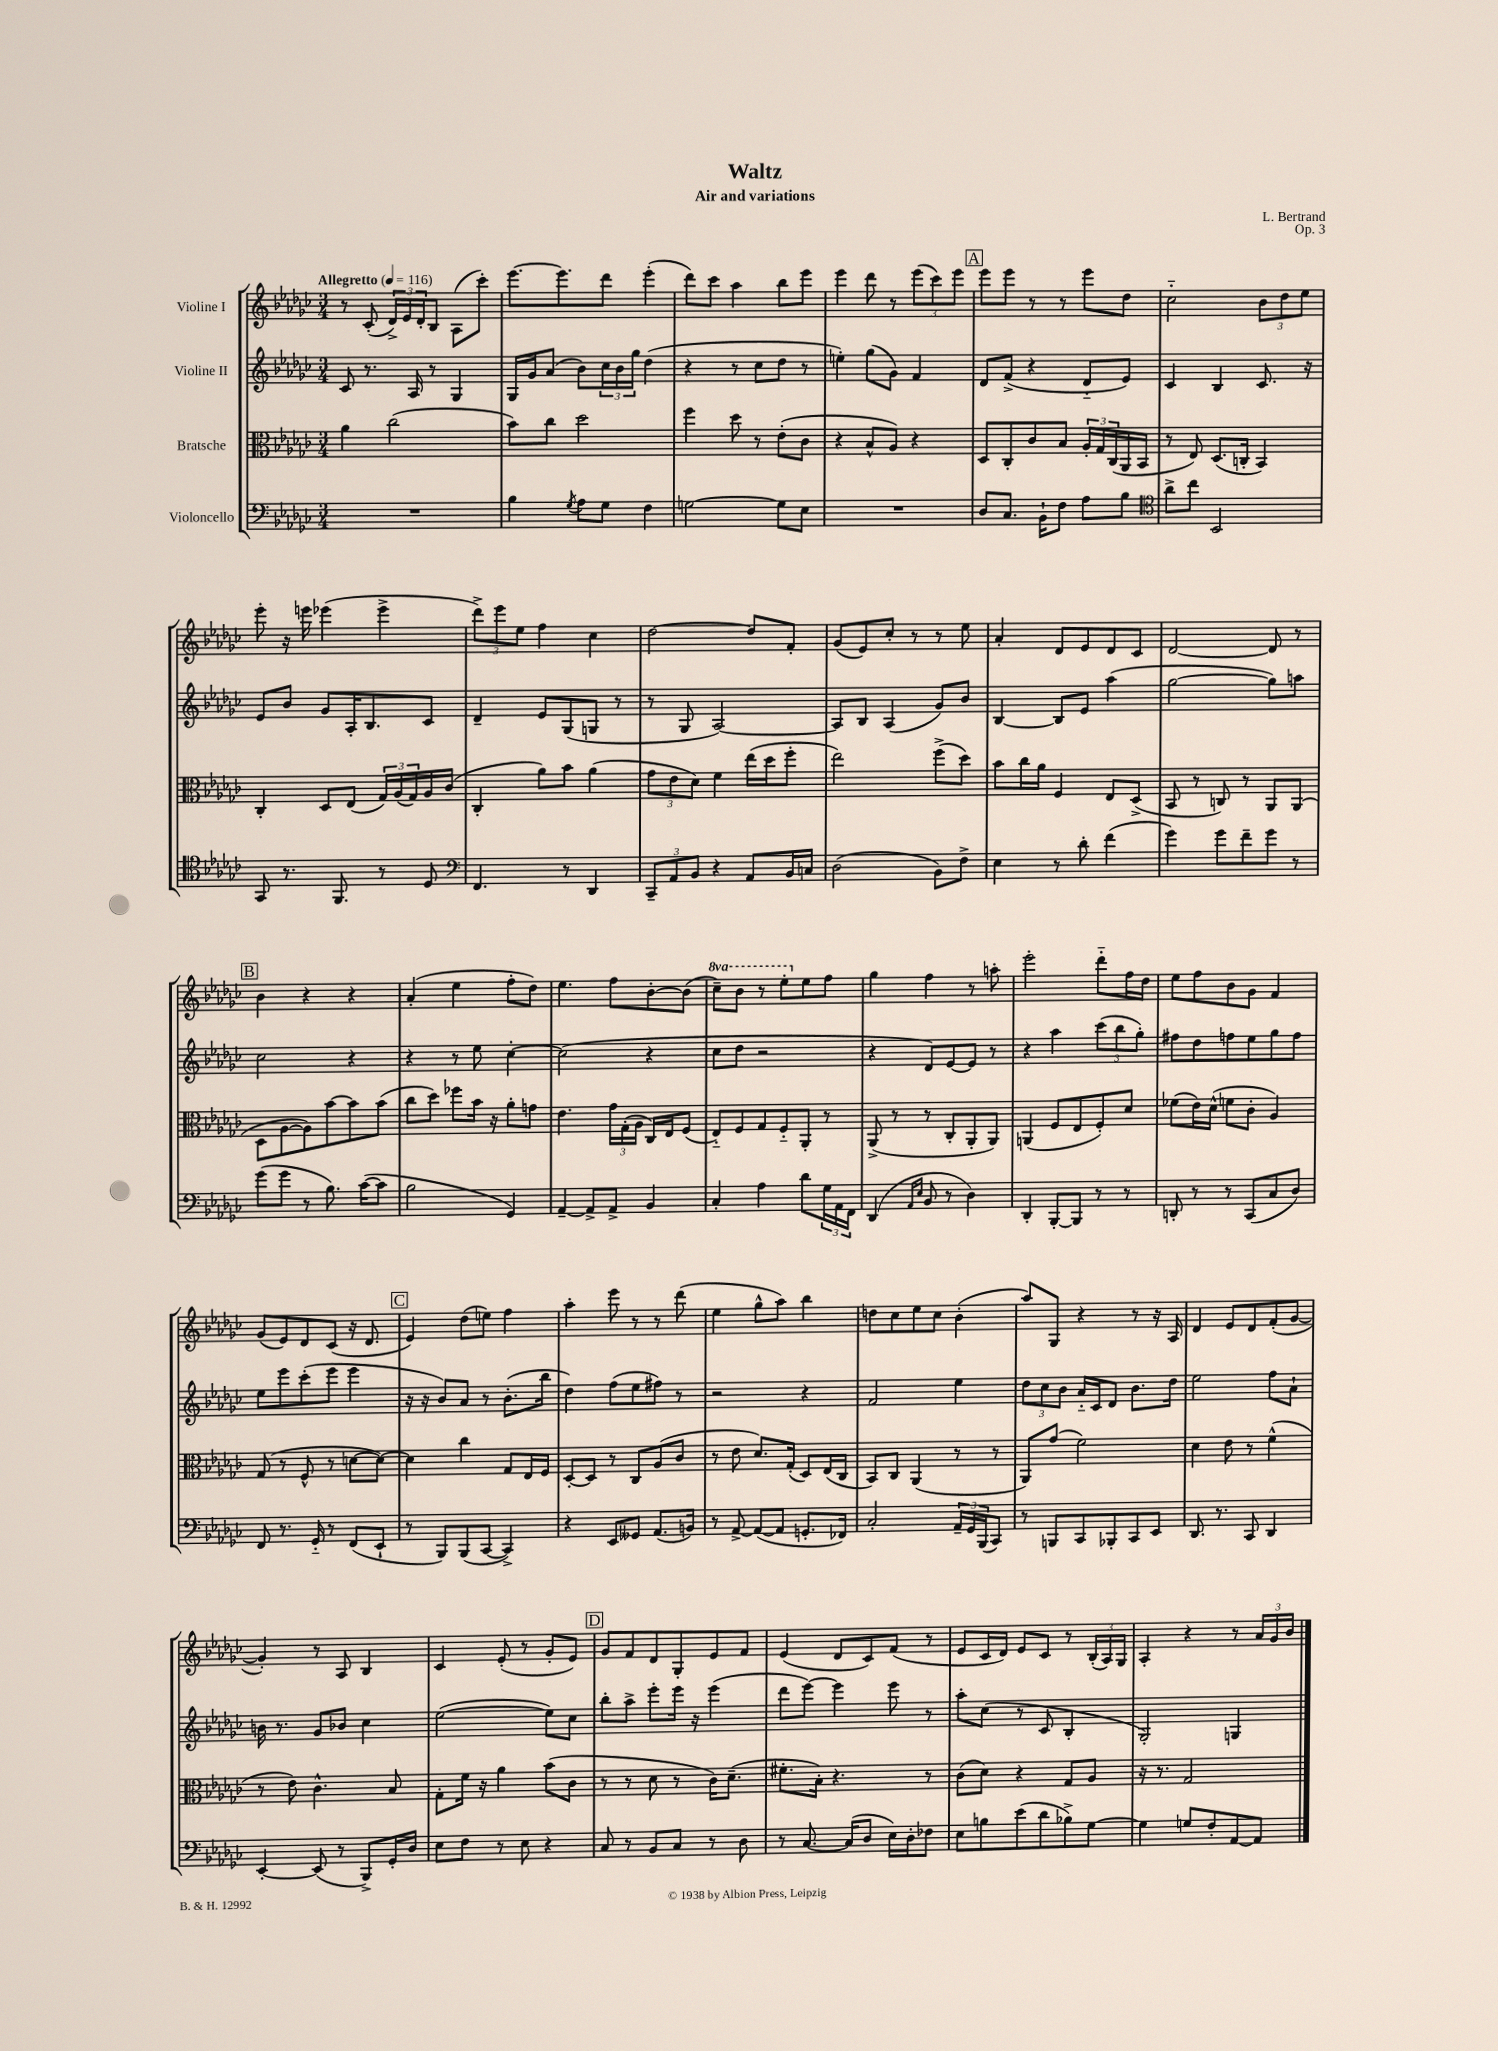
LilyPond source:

\header { title = "Waltz" composer = "L. Bertrand" subtitle = "Air and variations" opus = "Op. 3" }
<<
\new StaffGroup <<
\new Staff = "s0" \with { instrumentName = "Violine I" } {
    \clef treble \key ges \major \numericTimeSignature \time 3/4 \set Staff.ottavationMarkups = #ottavation-simple-ordinals \tempo "Allegretto" 4 = 116
    r8 ces'8-.( \tuplet 3/2 { des'16->) ees'16 des'16-. } bes8 aes8( ces'''8-.) |
    ees'''8.~ ees'''8. des'''8 ees'''4-.( |
    des'''8) ces'''8 aes''4 bes''8 ees'''8 |
    ees'''4 des'''8 r8 \tuplet 3/2 { ees'''8( ces'''8) ees'''8 } |
    \mark \markup { \box "A" } ees'''8 ees'''8 r8 r8 ees'''8 des''8 |
    ces''2-_ \tuplet 3/2 { bes'8 des''8 ees''8 } |
    ees'''8-. r16 e'''16 ees'''4( ees'''4-> |
    \tuplet 3/2 { des'''8->) ees'''8 ees''8 } f''4 ces''4 |
    des''2~ des''8 f'8-. |
    ges'8( ees'8) ces''8-. r8 r8 ees''8 |
    aes'4-. des'8 ees'8 des'8 ces'8 |
    des'2~ des'8 r8 |
    \mark \markup { \box "B" } bes'4 r4 r4 |
    aes'4-.( ees''4 f''8-. des''8) |
    ees''4. f''8 bes'8~-. bes'8( |
    \ottava #1 ces'''8--) bes''8 r8 ees'''8-. \ottava #0 ees''8 f''8 |
    ges''4 f''4 r8 a''8-. |
    ees'''2-. des'''8-_ f''16 des''16 |
    ees''8 f''8 bes'8 ges'8 f'4 |
    ges'8( ees'8) des'8 ces'8( r16 des'8. |
    \mark \markup { \box "C" } ees'4) des''8( e''8) f''4 |
    aes''4-. ees'''8 r8 r8 des'''8( |
    ees''4 ges''8-^ aes''8) bes''4 |
    d''8 ces''8 ees''8 ces''8 bes'4-.( |
    aes''8) ges8 r4 r8 r16 aes16 |
    des'4 ees'8 des'8 f'8-.( ges'8~ |
    ges'4-.) r8 aes8 bes4 |
    ces'4 ees'8-.( r8 ges'8-. ees'8) |
    \mark \markup { \box "D" } ges'8 f'8 des'8 ges8-. ees'8 f'8 |
    ees'4( des'8 ces'8) f'8( r8 |
    ees'8 ces'16 des'16) ees'8 ces'8 r8 \tuplet 3/2 { bes16-.( aes16) ges16 } |
    aes4-. r4 r8 \tuplet 3/2 { aes'16 ges'16 bes'16 } \bar "|." |
}
\new Staff = "s1" \with { instrumentName = "Violine II" } {
    \clef treble \key ges \major \numericTimeSignature \time 3/4
    ces'8 r8. aes16 r8 ges4 |
    ges16 ges'16 aes'8( bes'8) \tuplet 3/2 { ces''16 bes'16 ges''16 } des''4( |
    r4 r8 ces''8 des''8 r8 |
    e''4-.) ges''8( ges'8) f'4 |
    \mark \markup { \box "A" } des'8 f'8->( r4 des'8-_ ees'8) |
    ces'4 bes4 ces'8. r16 |
    ees'8 bes'8 ges'8 aes16-. bes8. ces'8 |
    des'4-- ees'8 ges8( g8 r8 |
    r8 ges8 aes2~) |
    aes8 bes8 aes4( ges'8) bes'8 |
    bes4~ bes8 ees'8 aes''4( |
    ges''2~ ges''8) a''8 |
    \mark \markup { \box "B" } ces''2 r4 |
    r4 r8 ees''8 ces''4~-. |
    ces''2( r4 |
    ces''8 des''8 r2 |
    r4 des'8) ees'8~ ees'8 r8 |
    r4 aes''4 \tuplet 3/2 { ces'''8( bes''8 ges''8-.) } |
    fis''8 des''8 f''8 ees''8 ges''8 f''8 |
    ees''8 ees'''8 ces'''8-.( ees'''8 ees'''4 |
    \mark \markup { \box "C" } r16 r16 bes'8) aes'8 r8 bes'8.-.( bes''16 |
    des''4) f''8( ees''8 fis''8) r8 |
    r2 r4 |
    f'2 ees''4 |
    \tuplet 3/2 { des''8 ces''8 bes'8 } aes'16-_ ces'16 des'8 bes'8. des''16 |
    ees''2 f''8 aes'8-! |
    b'16 r8. ges'8 bes'8 ces''4 |
    ees''2~( ees''8) ces''8 |
    \mark \markup { \box "D" } bes''8-. aes''8-> ees'''8-. ees'''16 r16 ees'''4( |
    des'''8 ees'''8~) ees'''4 ees'''8 r8 |
    aes''8-. ces''8( r8 ces'8 bes4-. |
    ges2-.) g4 \bar "|." |
}
\new Staff = "s2" \with { instrumentName = "Bratsche" } {
    \clef alto \key ges \major \numericTimeSignature \time 3/4
    aes'4 ces''2( |
    bes'8) ces''8 des''2 |
    f''4 des''8 r8 ees'8-.( ces'8 |
    r4 bes8-^ aes8) r4 |
    \mark \markup { \box "A" } des8 ces8-. ces'8 bes8 \tuplet 3/2 { aes16-. ges16 ces16( } aes,16 bes,16 |
    r8 ees8) des8.( c16-. bes,4) |
    ces4-. des8 ees8( \tuplet 3/2 { ges16) aes16( ges16) } aes16 ces'16( |
    ces4-. aes'8) bes'8 aes'4( |
    \tuplet 3/2 { ges'8 ees'8 des'8) } f'4 ees''16( des''16 f''8-. |
    ees''2) f''8->( des''8) |
    bes'8 ces''16 aes'16 f4 ees8 des8->( |
    bes,8 r8 c8) r8 aes,8 aes,8( |
    \mark \markup { \box "B" } des8 aes8~ aes8) bes'8~ bes'8 bes'8( |
    ces''8 des''8) fes''8 bes'16 r16 aes'8-. g'8 |
    ees'4. \tuplet 3/2 { ges'16 ges16-.( aes16 } ces16) ees16 f8( |
    ees8-_) f8 ges8 f8-_ aes,8-. r8 |
    aes,8->( r8 r8 ces8-. aes,8-. aes,8) |
    a,4( f8 ees8 f8-.) des'8 |
    fes'8( ees'16) des'16-^( f'8 ces'8-. aes4) |
    ges8( r8 f8-^ r8 d'8~ d'8~) |
    \mark \markup { \box "C" } d'4 ces''4 ges8 ees16 f16 |
    des8~-. des8 r8 ces8 aes8( ces'8 |
    r8 ees'8 des'8.) ges16-.( des8) ees16( ces16 |
    bes,8) ces8 aes,4( r8 r8 |
    aes,8) ges'8( f'2) |
    des'4 ees'8 r8 f'4-^( |
    r8 ees'8) ces'4.-^ bes8 |
    ges8-. f'16 r16 aes'4 bes'8( ces'8 |
    \mark \markup { \box "D" } r8 r8 des'8 r8 ces'16) des'8.--( |
    fis'8.-. bes16-.) r4. r8 |
    ces'8( des'8) r4 ges8 aes8 |
    r16 r8. ges2 \bar "|." |
}
\new Staff = "s3" \with { instrumentName = "Violoncello" } {
    \clef bass \key ges \major \numericTimeSignature \time 3/4
    R2. |
    bes4 \acciaccatura { ges8 } aes8 ges8 f4 |
    g2~ g8 ees8 |
    R2. |
    \mark \markup { \box "A" } des8 ces8. bes,16-! f8 aes8 bes8 |
    \clef tenor aes'8-> ces''8 bes,2 |
    ges,8 r8. f,8. r8 des8 |
    \clef bass f,4. r8 des,4 |
    \tuplet 3/2 { ces,8-- aes,8 bes,8 } r4 aes,8 bes,16 c16 |
    des2( bes,8) f8-> |
    ees4 r8 des'8-. f'4( |
    ges'4) ges'8 f'8-- ges'8 r8 |
    \mark \markup { \box "B" } ges'8( ges'8 r8 bes8.) ces'16~( ces'8 |
    bes2 ges,4) |
    aes,4~-- aes,8-> aes,8-> bes,4 |
    ces4-. aes4 des'8 \tuplet 3/2 { ges16 aes,16 f,16 } |
    des,4( \grace { aes,16 ees16 } bes,8 r8 des4) |
    des,4-. bes,,8~-. bes,,8 r8 r8 |
    d,8-. r8 r8 ces,8( ces8 des8) |
    f,8 r8. ges,16-_ r8 f,8( ees,8-! |
    \mark \markup { \box "C" } r8 bes,,8) bes,,8( ces,8~ ces,4->) |
    r4 ees,8 geses,8 aes,8.( b,16) |
    r8 aes,8~-> aes,8~( aes,8 g,8.-. fes,16) |
    ces2-. \tuplet 3/2 { aes,16-- ges,16 bes,,16( } ces,8) |
    r8 b,,8 ces,8 bes,,8-. ces,8 ees,8 |
    des,8. r8. ces,8 des,4 |
    ees,4~-. ees,8( r8 bes,,8->) ges,16-. des16 |
    ees8 f8 r8 ees8 r4 |
    \mark \markup { \box "D" } ces8 r8 bes,8 ces8 r8 des8 |
    r8 ces8.~ ces16( des8 ees16) des16-. fes8 |
    ees8 b8 ees'8( des'8 bes8->) ges8~ |
    ges4 g8 f8-. aes,8~ aes,8 \bar "|." |
}
>>
>>
\layout { \context { \Score \remove "Bar_number_engraver" } }
